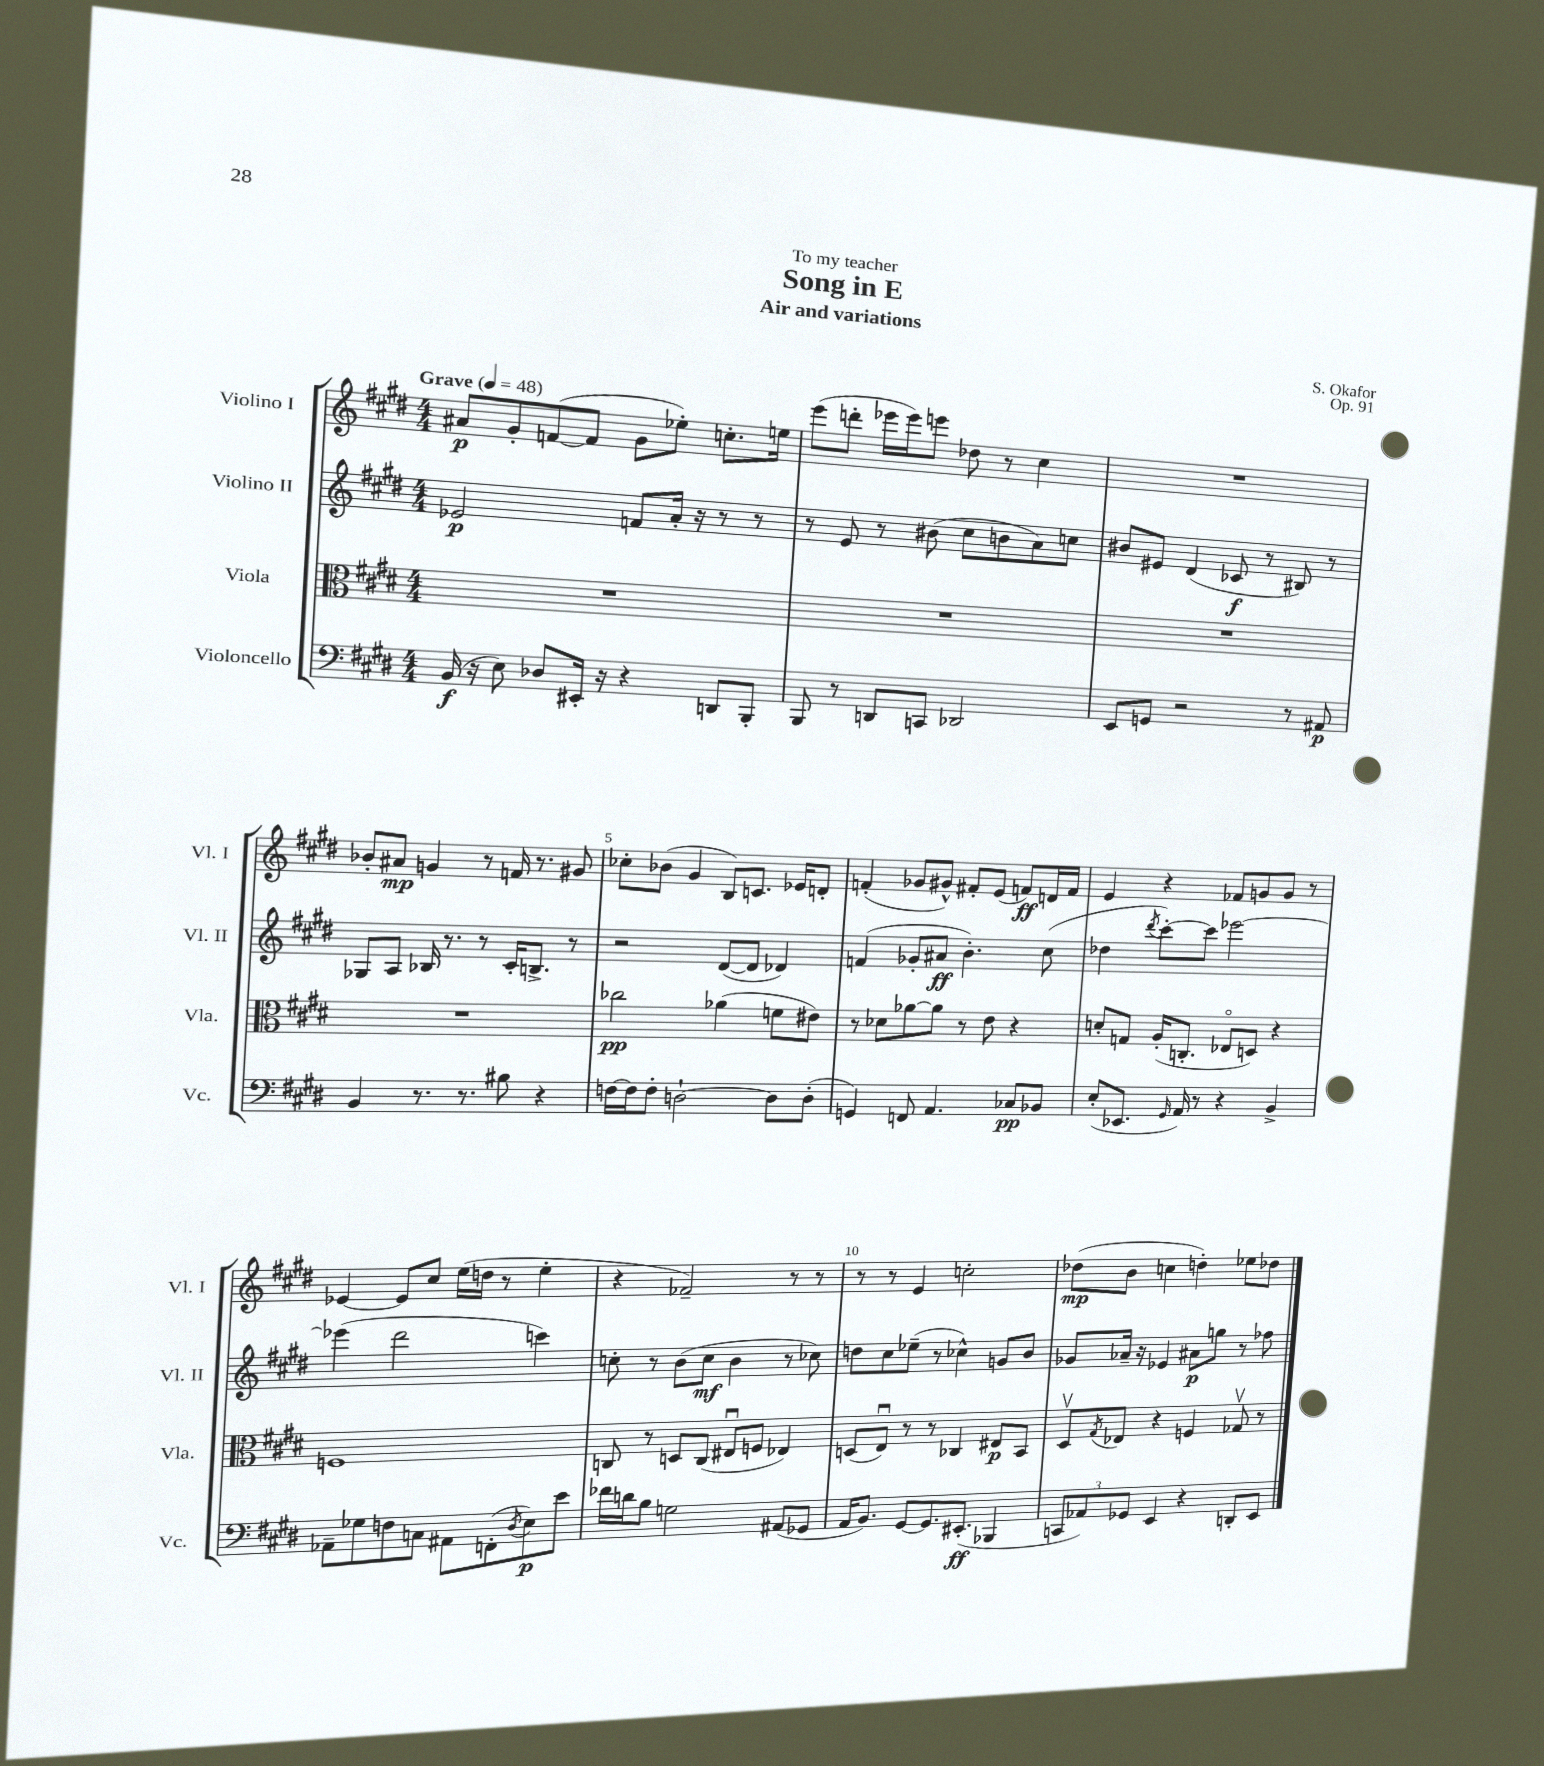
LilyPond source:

\header { title = "Song in E" composer = "S. Okafor" subtitle = "Air and variations" dedication = "To my teacher" opus = "Op. 91" }
<<
\new StaffGroup <<
\new Staff = "s0" \with { instrumentName = "Violino I" shortInstrumentName = "Vl. I" } {
    \clef treble \key e \major \numericTimeSignature \time 4/4 \tempo "Grave" 4 = 48
    ais'8\p gis'8-. f'8~( f'8 gis'8 ees''8-.) c''8.-. e''16 |
    e'''8( d'''8-. ees'''16 ees'''16) e'''8 des''8 r8 cis''4 |
    R1 |
    bes'8-. ais'8\mp g'4 r8 f'16 r8. gis'8 |
    ces''8-. bes'8( gis'4 b8) c'8. ees'16 d'8-. |
    f'4-.( ges'8 gis'8-^) fis'8-. e'8( f'8\ff) d'16 f'16 |
    e'4 r4 fes'8 g'8 g'8 r8 |
    ees'4~ ees'8 cis''8 e''16( d''16 r8 e''4-. |
    r4 fes'2--) r8 r8 |
    r8 r8 e'4 c''2-. |
    des''8\mp( b'8 c''4 d''4-.) ees''8 des''8 \bar "|." |
}
\new Staff = "s1" \with { instrumentName = "Violino II" shortInstrumentName = "Vl. II" } {
    \clef treble \key e \major \numericTimeSignature \time 4/4
    ees'2\p f'8 a'16-. r16 r8 r8 |
    r8 e'8 r8 bis'8( cis''8 b'8 a'8) c''8 |
    bis'8 eis'8 dis'4( ces'8\f r8 bis8) r8 |
    ges8 a8 bes16 r8. r8 cis'16-. b8.-> r8 |
    r2 dis'8~( dis'8 des'4) |
    f'4( ges'8-. ais'8\ff b'4.-.) cis''8( |
    des''4 \acciaccatura { dis'''8 } cis'''8~-.) cis'''8 ees'''2~ |
    ees'''4( dis'''2 c'''4) |
    c''8-. r8 b'8( c''8\mf b'4 r8 ces''8) |
    d''8 cis''8 ees''8--( r8 ces''4-^) g'8 b'8 |
    ges'8 aes'16-- r16 ees'4 ais'8\p g''8 r8 fes''8 \bar "|." |
}
\new Staff = "s2" \with { instrumentName = "Viola" shortInstrumentName = "Vla." } {
    \clef alto \key e \major \numericTimeSignature \time 4/4
    R1 |
    R1 |
    R1 |
    R1 |
    ces''2\pp aes'4( f'8 eis'8) |
    r8 des'8 aes'8~ aes'8 r8 e'8 r4 |
    d'8-. g8 a16-.( c8.-. ees8\flageolet d8) r4 |
    f1 |
    c8 r8 d8 c8( eis8\downbow f8 ees4) |
    d8( e8\downbow) r8 r8 ces4 eis8\p b,8 |
    dis8\upbow \acciaccatura { gis8 } ees8 r4 f4 ges8\upbow r8 \bar "|." |
}
\new Staff = "s3" \with { instrumentName = "Violoncello" shortInstrumentName = "Vc." } {
    \clef bass \key e \major \numericTimeSignature \time 4/4
    b,16\f( r16 e8) des8 eis,16-. r16 r4 d,8 b,,8-. |
    b,,8 r8 d,8 c,8 des,2 |
    e,8 g,8 r2 r8 ais,8\p |
    b,4 r8. r8. bis8 r4 |
    f16~ f16 f8-. d2~-! d8 d8-.( |
    g,4) f,8 a,4. ces8\pp bes,8 |
    e8-.( ees,8. \grace { gis,16 } a,16) r8 r4 b,4-> |
    aes,8-- ges8 f8 c8 ais,8 f,8-.( \acciaccatura { dis8 } e8\p) e'8 |
    fes'16 d'16 b8 g2 ais,8( ges,8 |
    a,16 b,8.) gis,8~ gis,8. eis,8.-.\ff( bes,,4 |
    \tuplet 3/2 { c,8 aes,8) ges,8 } e,4 r4 d,8-. e,8 \bar "|." |
}
>>
>>
\layout { \context { \Score \override BarNumber.break-visibility = ##(#f #t #t) barNumberVisibility = #(every-nth-bar-number-visible 5) } }
